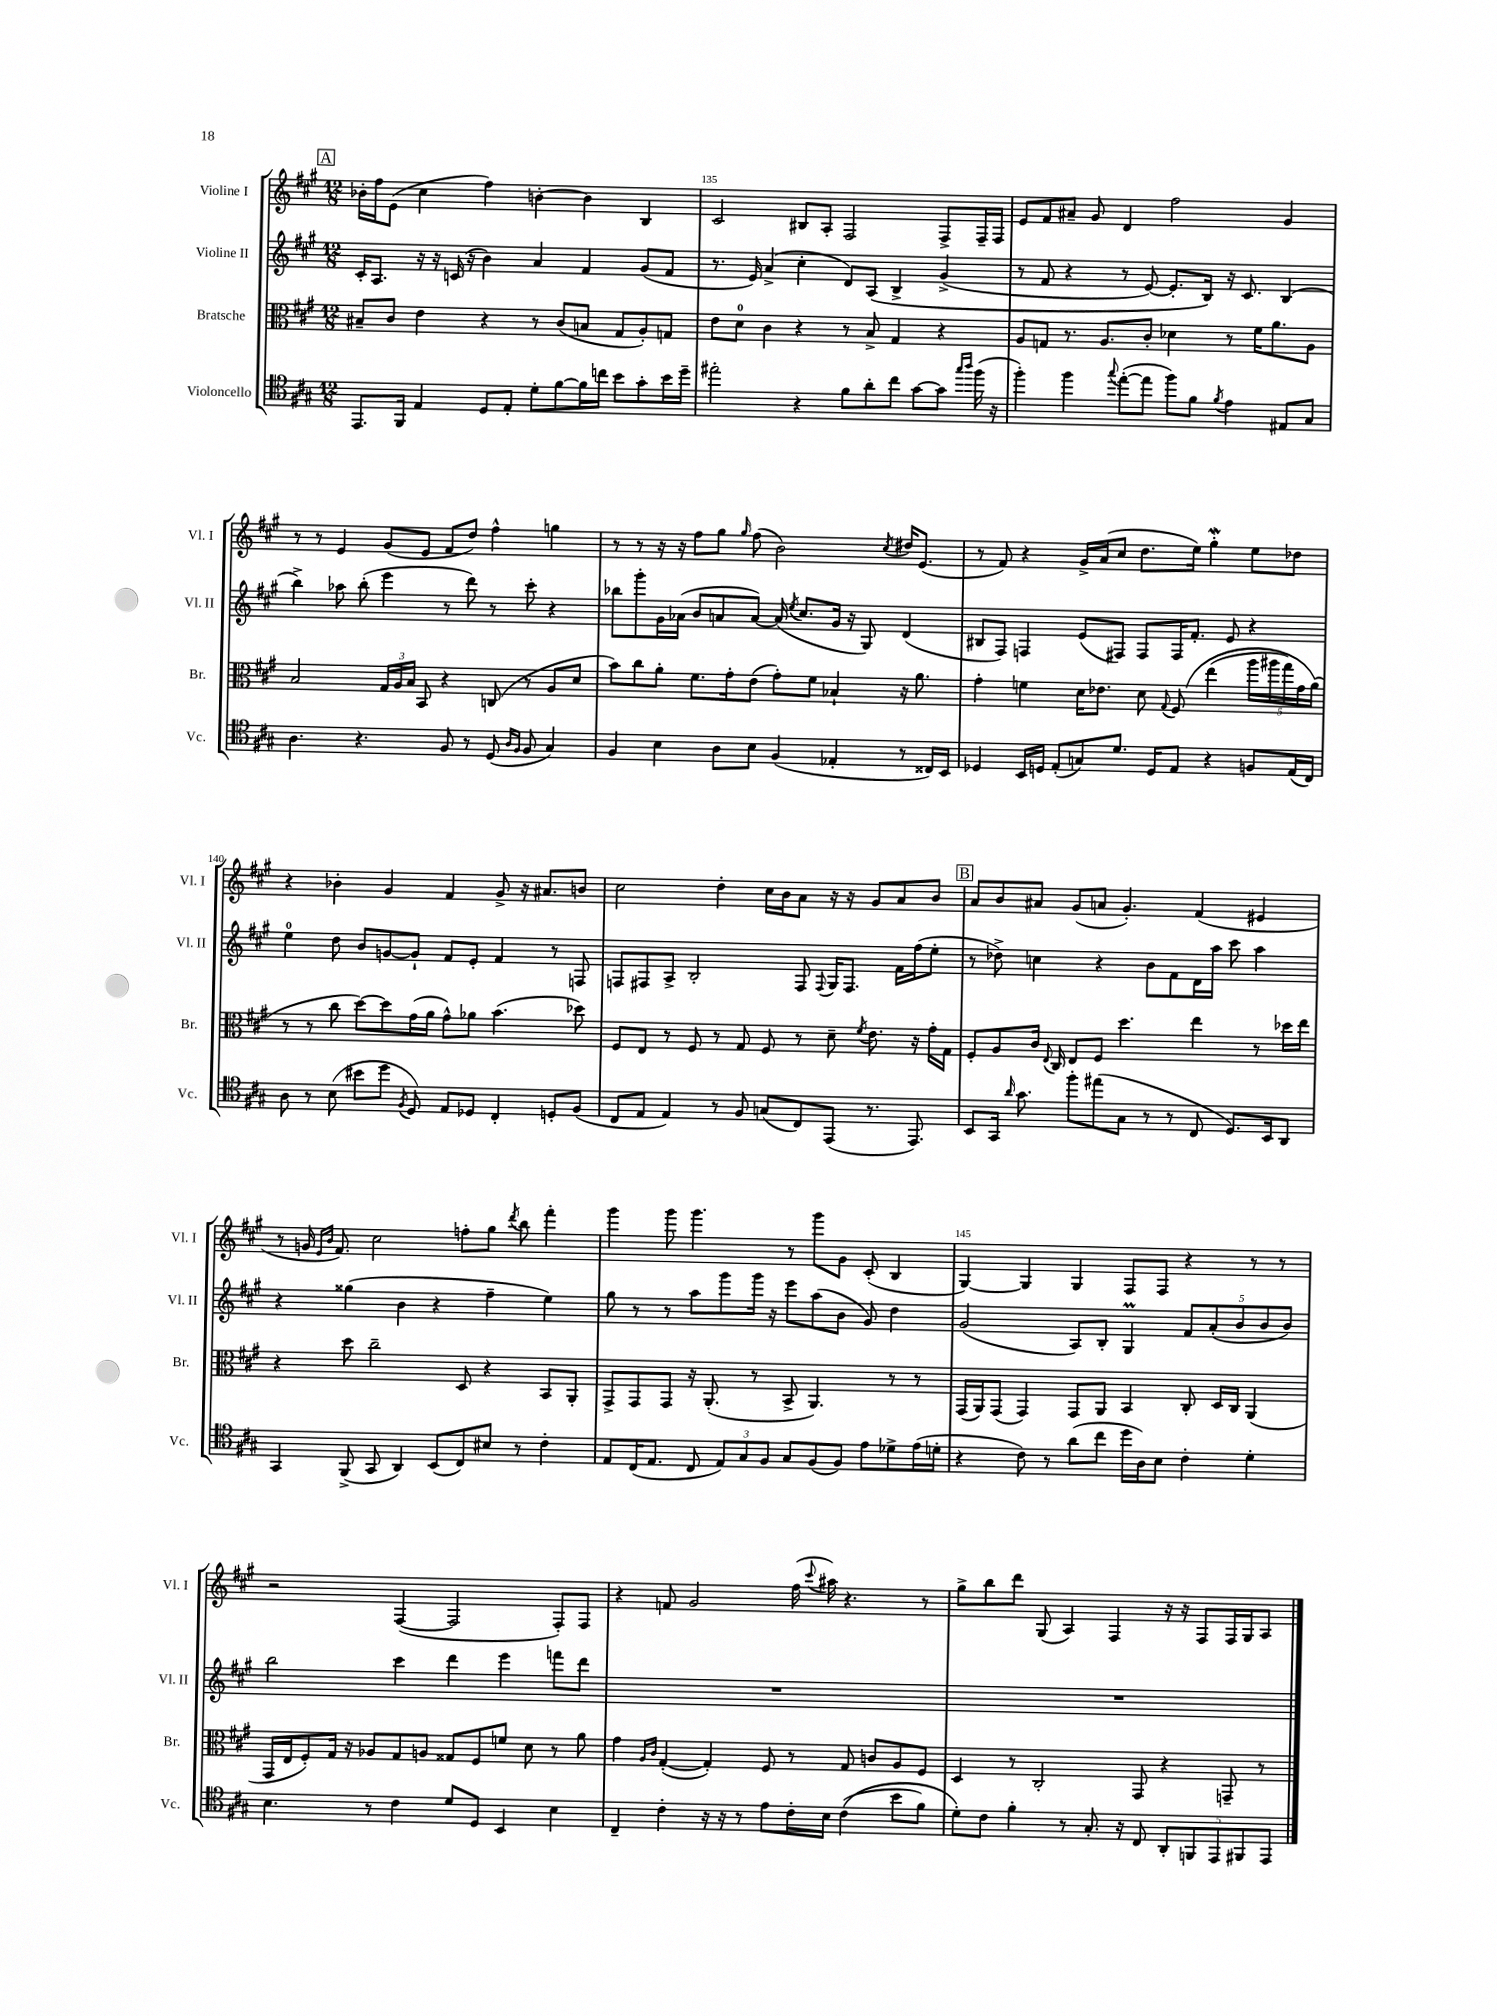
<<
\new StaffGroup <<
\new Staff = "s0" \with { instrumentName = "Violine I" shortInstrumentName = "Vl. I" } {
    \clef treble \key a \major \numericTimeSignature \time 12/8
    \autoBeamOff \mark \markup { \box "A" } bes'16[-. fis''16 e'8]( cis''4 fis''4) b'4~-. b'4 b4 |
    cis'2 bis8[ a8]-. fis2 fis8[-> fis16-- fis16] |
    e'8[ fis'8 ais'8]-- gis'8 d'4 fis''2 gis'4 |
    r8 r8 e'4 gis'8[( e'8] fis'8[ d''8]) fis''4-^ g''4 |
    r8 r8 r16 r16 fis''8[ gis''8] \grace { gis''16 } fis''8( b'2) \acciaccatura { cis''8 } dis''16[ e'8.]( |
    r8 fis'8) r4 gis'16[-> a'16( cis''8] d''8.[ e''16]) gis''4-.\mordent e''8[ des''8] |
    r4 bes'4-. gis'4 fis'4 gis'8-> r16 ais'8.[ b'8] |
    cis''2 d''4-. cis''16[ b'16 a'8] r16 r16 gis'8[ a'8 b'8] |
    \mark \markup { \box "B" } a'8[ b'8 ais'8] gis'8[( a'8] gis'4.-.) fis'4( eis'4 |
    r8 g'16 \grace { e'16[ b'16] } fis'8.) cis''2 f''8[-. gis''8] \acciaccatura { d'''8 } b''8 fis'''4-. |
    gis'''4 gis'''8 gis'''4. r8 gis'''8[ gis'8] cis'8-.( b4 |
    gis4~) gis4 gis4 fis8[ fis8] r4 r8 r8 |
    r2 fis4~( fis2 fis8[-.) fis8] |
    r4 f'8 gis'2 fis''16( \appoggiatura { cis'''8 } ais''16) r4. r8 |
    gis''8[-> b''8 d'''8] gis8( a4) fis4 r16 r16 fis8[ fis16 gis16 a8] \bar "|." |
}
\new Staff = "s1" \with { instrumentName = "Violine II" shortInstrumentName = "Vl. II" } {
    \clef treble \key a \major \numericTimeSignature \time 12/8
    \autoBeamOff \mark \markup { \box "A" } cis'16[-. a8.] r16 r16 c'16( r16 b'4) a'4 fis'4 gis'8[( fis'8] |
    r8. e'16) a'4->( cis''4-. d'8[) a8]\( b4-> gis'4->( |
    r8 fis'8 r4 r8 e'8~) e'8.[-. b16]\) r16 cis'8. b4( |
    b''4->) aes''8 b''8-.( e'''4 r8 d'''8) r8 cis'''8-. r4 |
    bes''8[ gis'''8-. gis'16 aes'16]( b'8[ a'8 a'8]~) a'16( \acciaccatura { e''8 } cis''8.[ gis'16] r16 gis8) d'4( |
    bis8[ fis8]) f4 e'8[( fis8]) fis8[ fis16 fis'8.]-. e'8 r4 |
    e''4-0 d''8 b'8[ g'8~ g'8]-! fis'8[ e'8]-. fis'4 r8 f8 |
    f8[ fis8 a8]-> b2-. fis8 \appoggiatura { fis8 } gis16[ fis8.] fis'16[ fis''16( e''8]-. |
    \mark \markup { \box "B" } r8 des''8->) c''4 r4 b'8[ fis'8 d'16 a''16] cis'''8 a''4 |
    r4 gisis''4( b'4 r4 fis''4-- e''4) |
    gis''8 r8 r8 a''8[ gis'''8 gis'''16] r16 e'''8[ a''8( b'8] gis'8) d''4 |
    gis'2( a8[) b8]-. gis4\prall \tuplet 5/4 { fis'8[ a'8-.( b'8 b'8 b'8]) } |
    b''2 cis'''4 d'''4 e'''4 f'''8[ d'''8] |
    R1. |
    R1. \bar "|." |
}
\new Staff = "s2" \with { instrumentName = "Bratsche" shortInstrumentName = "Br." } {
    \clef alto \key a \major \numericTimeSignature \time 12/8
    \autoBeamOff \mark \markup { \box "A" } bis8[-- cis'8] e'4 r4 r8 cis'8[( b8] gis8[ a8-.) g8] |
    e'8[ d'8]-0 cis'4 r4 r8 b8-> gis4 r4 |
    a8[ g8] r8. a8.[ cis'8]-. des'4 r8 fis'16[ a'8. a8] |
    b2 \tuplet 3/2 { gis16[ a16 b16] } b,8 r4 c8( r8 a8[ d'8] |
    b'8[) cis''8 a'8]-. fis'8.[ gis'16-. e'8]( gis'8[-.) fis'8] bes4-! r16 a'8. |
    gis'4-. f'4 d'16[ ees'8.] d'8 \appoggiatura { gis8 } fis8\( e''4( \tuplet 5/4 { a''16[ ais''16 gis''16) gis'16 a'16](\) } |
    r8 r8 cis''8 d''8[~) d''8 gis'16( a'16] gis'8[-^) aes'8] b'4.( des''8) |
    fis8[ e8] r8 fis8 r8 gis8 fis8 r8 d'8-- \acciaccatura { fis'8 } e'8. r16 gis'16[-. gis16] |
    \mark \markup { \box "B" } fis8[-. a8 cis'16] \appoggiatura { e8 } cis16 e8[ fis8] d''4. e''4 r8 des''16[ e''16] |
    r4 d''8 cis''2-- d8 r4 b,8[ a,8]-. |
    gis,8[-> gis,8 gis,8] r16 a,8.-.( r8 b,8-> a,4.) r8 r8 |
    gis,16[( a,16) gis,8]( gis,4) gis,8[ a,8] b,4 cis8-. d16[ cis16] a,4( |
    gis,16[ e16 fis8-.) gis16] r16 aes8[ gis8 a8] gisis8[ fis8 f'8] d'8 r8 a'8 |
    gis'4 \grace { a16[ cis'16] } gis4~-.( gis4-.) fis8 r8 gis8 c'8[ a8 fis8] |
    d4 r8 cis2-. gis,8 r4 g,8-- r8 \bar "|." |
}
\new Staff = "s3" \with { instrumentName = "Violoncello" shortInstrumentName = "Vc." } {
    \clef tenor \key a \major \numericTimeSignature \time 12/8
    \autoBeamOff \mark \markup { \box "A" } e,8.[ fis,16] e4 d8[ e8]-. d'8[-. fis'8~ fis'16 c''16] b'8[ gis'8-. b'16 d''16]-- |
    eis''2-. r4 fis'8[ a'8-. cis''8] gis'8[~ gis'8] \grace { gis''16[ a''16] } fis''16( r16 |
    fis''4-.) fis''4 \appoggiatura { gis''8 } e''8[~-.( e''8] fis''8[) fis'8] \acciaccatura { fis'8 } e'4 eis8[ gis8] |
    a4. r4. fis8 r8 d8( \grace { a16[ fis16] } fis8 gis4) |
    fis4 b4 a8[ b8] fis4( ees4-. r8 cisis16[) b,16] |
    des4 b,16[ d16] e8[-.( g8) d'8.] d16[ e8] r4 f8[ e16( cis16]) |
    a8 r8 b8( bis'8[ d''8] \acciaccatura { fis8 } d8) e8[ des8] cis4-. d8[-. fis8]( |
    cis8[ e8] e4) r8 fis8 g8[( cis8) e,8]( r8. e,8.) |
    \mark \markup { \box "B" } b,8[ gis,16] \grace { a'16 } gis'8. fis''8[-. eis''8( gis8] r8 r8 cis8 d8.[) b,16 a,8] |
    gis,4 fis,8->( gis,8 a,4) b,8[( cis8) bis8] r8 cis'4-. |
    e8[ cis16( e8.] cis8 \tuplet 3/2 { e8[) gis8 fis8] } gis8[ fis8( fis8]) e'8[ des'8-> e'16( d'16]-. |
    r4 cis'8) r8 a'8[( cis''8] d''16[ a16) b8] cis'4-. d'4-. |
    b4. r8 cis'4 d'8[ d8] b,4 b4 |
    cis4-- cis'4-. r16 r16 r8 e'8[ cis'16-. b16] cis'4(\( b'8[ fis'8]) |
    d'8[-.\) cis'8] fis'4-. r8 gis8.-. r16 cis8 \tuplet 5/4 { a,8[-. f,8 e,8 fis,8 e,8] } \bar "|." |
}
>>
>>
\layout { \context { \Score currentBarNumber = #134 \override BarNumber.break-visibility = ##(#f #t #t) barNumberVisibility = #(every-nth-bar-number-visible 5) } }
